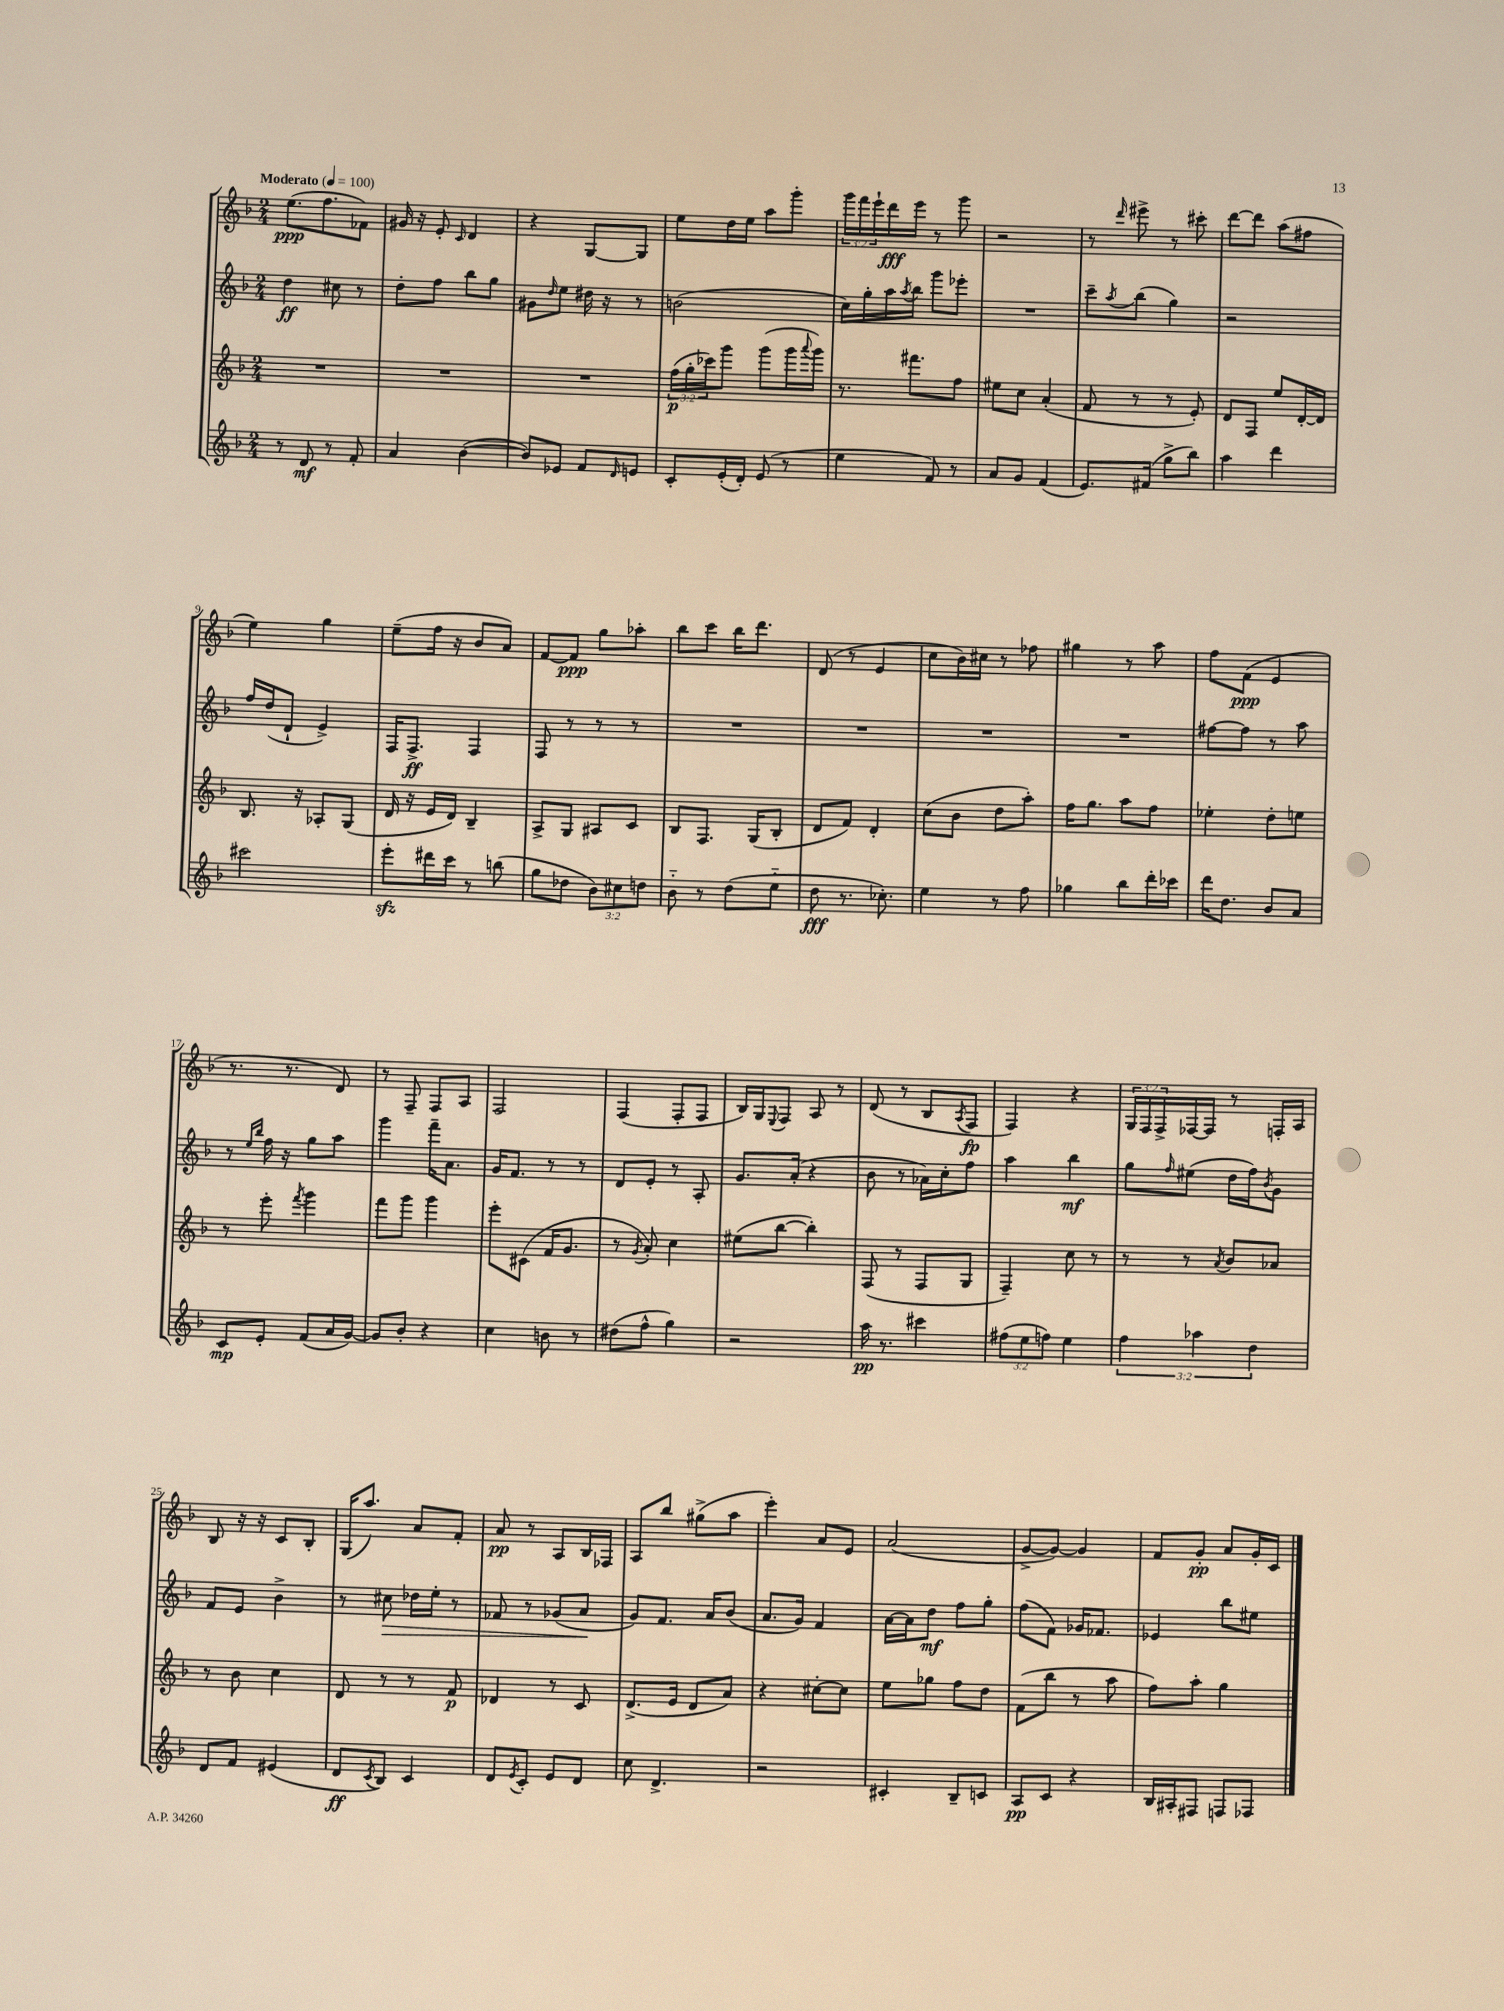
<<
\new StaffGroup <<
\new Staff = "s0" {
    \clef treble \key f \major \numericTimeSignature \time 2/4 \override Staff.TupletNumber.text = #tuplet-number::calc-fraction-text \tempo "Moderato" 4 = 100
    e''8.\ppp( f''8. fes'8) |
    gis'16 r16 e'8-. \grace { c'16 } d'4 |
    r4 g8~ g8 |
    e''8 d''16 e''16 a''8 g'''8-. |
    \tuplet 3/2 { g'''16 f'''16 e'''16-! } d'''16\fff e'''16 r8 g'''8 |
    r2 |
    r8 \grace { d'''16 } eis'''8-> r8 cis'''8-. |
    d'''8~ d'''8 a''8( fis''8 |
    e''4) g''4 |
    e''8--( f''16 r16 bes'8 a'8) |
    f'8~ f'8\ppp g''8 aes''8-. |
    bes''8 c'''8 bes''16 d'''8. |
    d'8( r8 e'4 |
    c''8 bes'16) cis''16 r8 fes''8 |
    gis''4 r8 a''8 |
    f''8 f'8\ppp( e'4 |
    r8. r8. d'8) |
    r8 f8-- f8 a8 |
    f2 |
    f4( f8-. f8 |
    bes16) g16 \appoggiatura { e8 } f8 a8 r8 |
    d'8( r8 bes8 \acciaccatura { a8 } f8\fp |
    f4) r4 |
    \tuplet 3/2 { g16 f16 f16-> } fes16~ fes16 r8 f16-. a16 |
    bes8 r16 r16 c'8 bes8-. |
    g16( a''8.) a'8 f'8-. |
    a'8\pp r8 a8 bes16 fes16 |
    a8 bes''8 gis''8->( a''8 |
    e'''4-.) a'8 e'8 |
    a'2( |
    g'8~-> g'8~) g'4 |
    f'8 g'8-.\pp a'8 g'16-. c'16 \bar "|." |
}
\new Staff = "s1" {
    \clef treble \key f \major \numericTimeSignature \time 2/4
    d''4\ff cis''8 r8 |
    d''8-. f''8 bes''8 g''8 |
    gis'8 \grace { d''16 } e''8 dis''16 r16 r8 |
    b'2( |
    c''16) g''16-. a''16 \acciaccatura { a''8 } bes''16 g'''8 ees'''8-. |
    R2 |
    c'''8-- \acciaccatura { a''8 } bes''8( g''4) |
    r2 |
    f''16 d''16( d'8-! e'4->) |
    f16 f8.->\ff f4 |
    f8 r8 r8 r8 |
    R2 |
    R2 |
    R2 |
    R2 |
    fis''8~ fis''8 r8 a''8 |
    r8 \grace { e''16 bes''16 } f''16 r16 g''8 a''8 |
    g'''4 f'''16-- a'8. |
    g'16 f'8. r8 r8 |
    d'8 e'8-. r8 a8-. |
    g'8. a'16-.( r4 |
    bes'8 r8 aes'16) c''16-. f''8 |
    a''4 bes''4\mf |
    g''8 \grace { f''16 } eis''8( d''16 f''16) \acciaccatura { bes'8 } g'8 |
    f'8 e'8 bes'4-> |
    r8 cis''8\> des''16 e''16-. r8 |
    fes'8 r8 ges'8( a'8\! |
    g'8) f'8. a'16 bes'8( |
    a'8. g'16) f'4 |
    a'16~ a'16 d''8\mf f''8 g''8-. |
    f''8( f'8) ges'16 fes'8. |
    ees'4 bes''8 eis''8 \bar "|." |
}
\new Staff = "s2" {
    \clef treble \key f \major \numericTimeSignature \time 2/4 \override Staff.TupletNumber.text = #tuplet-number::calc-fraction-text
    R2 |
    R2 |
    R2 |
    \tuplet 3/2 { f''16\p( g''16-. ces'''16) } g'''8 g'''8( g'''16 \appoggiatura { a'''8 } g'''16) |
    r8. fis'''8. f''8 |
    eis''8 c''8 a'4-.( |
    f'8 r8 r8 e'8-.) |
    d'8 f8 e''8 d'16~-. d'16 |
    bes8. r16 aes8-. g8( |
    d'16 r16 e'16 d'16) bes4-- |
    a8-> g8 ais8 c'8 |
    bes8 f8. g16( bes8-. |
    d'8 f'8) d'4-. |
    c''8( bes'8 d''8 a''8-.) |
    f''16 g''8. a''8 f''8 |
    ees''4-. d''8-. e''8 |
    r8 e'''8-. \acciaccatura { f'''8 } g'''4 |
    f'''8 g'''8 g'''4 |
    e'''8-. cis'8( f'16 g'8. |
    r8 \acciaccatura { g'8 } a'8-.) c''4 |
    eis''8( bes''8~ bes''4-.) |
    f8( r8 f8 g8 |
    f4--) c''8 r8 |
    r8 r8 \acciaccatura { a'8 } bes'8 aes'8 |
    r8 bes'8 c''4 |
    d'8 r8 r8 f'8\p |
    des'4 r8 c'8 |
    d'8.->( e'16 d'8 a'8) |
    r4 cis''8~-. cis''8 |
    e''8 ges''8 f''8 d''8 |
    f'8( bes''8 r8 a''8 |
    f''8) a''8-. g''4 \bar "|." |
}
\new Staff = "s3" {
    \clef treble \key f \major \numericTimeSignature \time 2/4 \override Staff.TupletNumber.text = #tuplet-number::calc-fraction-text
    r8 d'8\mf r8 f'8-. |
    a'4 bes'4~( |
    bes'8) ees'8 f'8 \grace { d'16 } e'8 |
    c'8-. e'16-.( d'16-.) e'8( r8 |
    e''4 f'8) r8 |
    a'8 g'8 f'4( |
    e'8.) fis'16( g''8-> bes''8) |
    a''4 d'''4 |
    cis'''2 |
    e'''8-.\sfz dis'''16 c'''16 r8 b''8( |
    g''8 des''8 \tuplet 3/2 { bes'8) cis''8 d''8 } |
    bes'8-_ r8 d''8( e''8-_ |
    d''8\fff r8. ces''8.-.) |
    e''4 r8 f''8 |
    ges''4 bes''8 d'''16-. ces'''16 |
    d'''16 d''8. bes'8 a'8 |
    c'8\mp e'8-. f'8( a'16 g'16~) |
    g'8 bes'8-. r4 |
    c''4 b'8 r8 |
    dis''8( f''8-^ g''4) |
    r2 |
    a''16\pp r8. cis'''4 |
    \tuplet 3/2 { fis''8( e''8 f''8) } e''4 |
    \tuplet 3/2 { f''4 aes''4 d''4 } |
    d'8 f'8 eis'4( |
    d'8\ff \acciaccatura { c'8 } bes8) c'4 |
    d'8 \acciaccatura { e'8 } c'8-. e'8 d'8 |
    c''8 d'4.-> |
    r2 |
    cis'4-. bes8-- c'8 |
    a8\pp c'8 r4 |
    bes16 ais16-. fis8 f8 fes8 \bar "|." |
}
>>
>>
